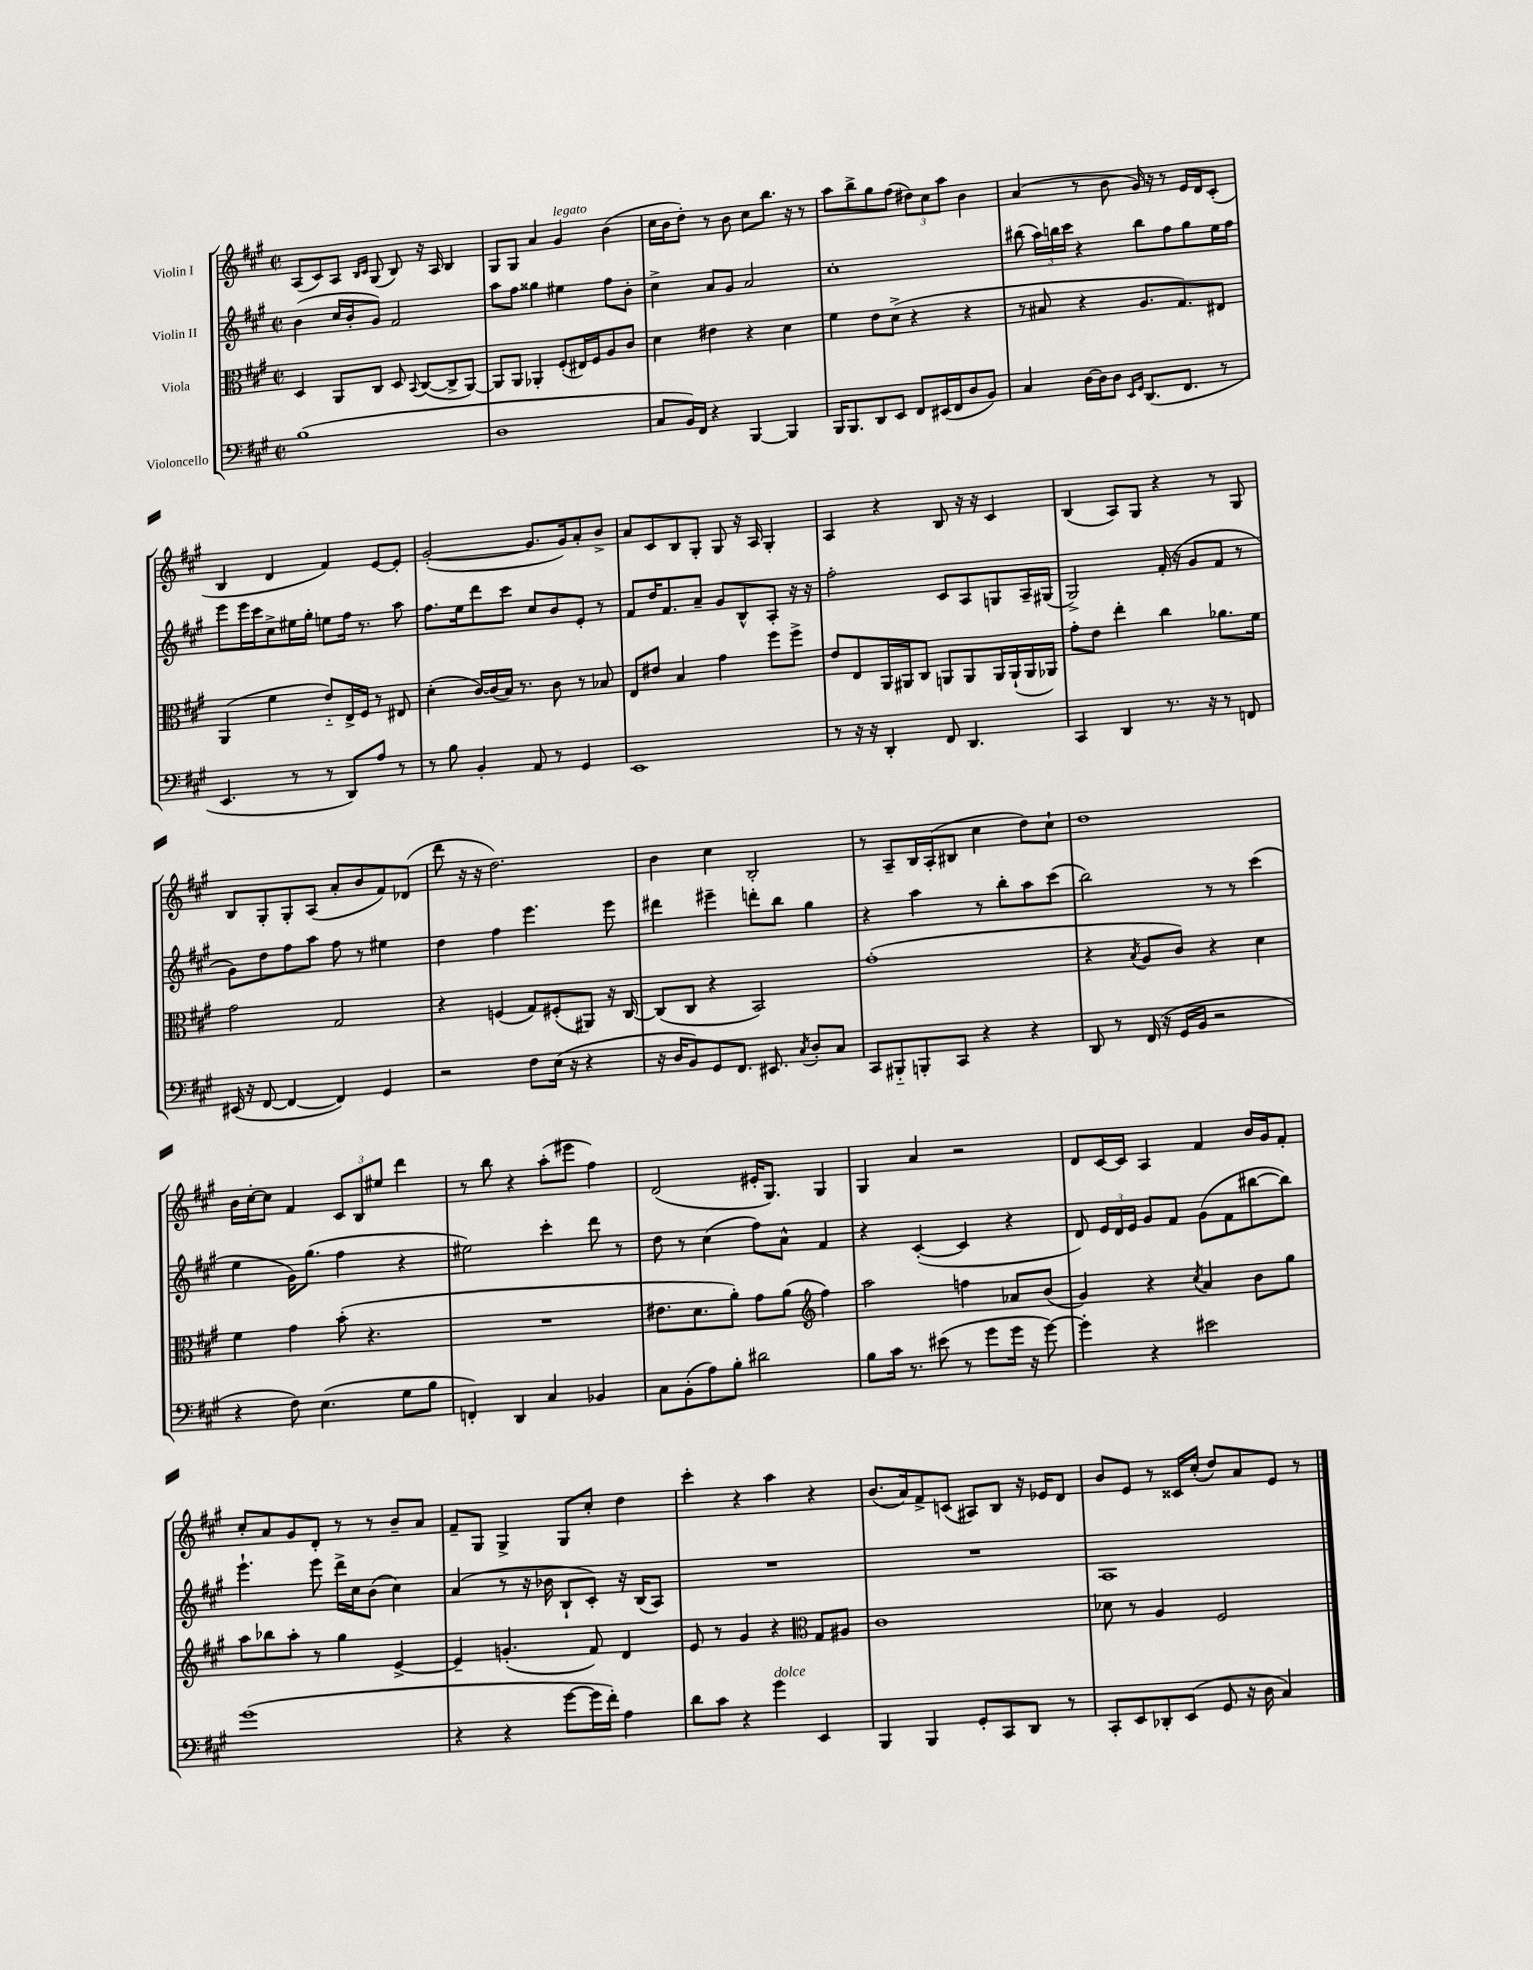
<<
\new StaffGroup <<
\new Staff = "s0" \with { instrumentName = "Violin I" } {
    \clef treble \key a \major \defaultTimeSignature \time 2/2
    \autoBeamOff a8[( cis'8) a8] \grace { b16[ cis'16] } gis8( b8) r16 a16 b4 |
    gis8[ gis8] a'4 gis'4^\markup { \italic "legato" } b'4( |
    cis''16[ b'16 d''8]-.) r8 b'8 cis''8[ b''8.] r16 r8 |
    a''8[ b''8-> gis''8 fis''8]( \tuplet 3/2 { dis''8[) cis''8 a''8] } b'4 |
    a'4( r8 b'8 gis'16) r16 r8 e'16[ d'16 cis'8]-.( |
    b4 d'4 fis'4) e'8[~ e'8]-. |
    gis'2~-.( gis'8.[ gis'16) a'8-. b'8]-> |
    a'8[ cis'8 b8 gis8]-. gis8 r16 a16 gis4-. |
    a4 r4 b8 r16 r16 cis'4 |
    b4( a8[) gis8] r4 r8 gis8 |
    b8[ gis8-. gis8-. a8]( a'8[-. b'8 fis'8) des'8]( |
    d'''8 r16 r16 d''2.) |
    b'4 cis''4 b2-. |
    r8 a8[-- b16 a16-.( bis8] cis''4 d''8[) cis''8]-! |
    d''1 |
    b'16[ cis''16~-. cis''8] fis'4 \tuplet 3/2 { cis'8[ b8 eis''8] } d'''4 |
    r8 b''8 r4 a''8[-.( eis'''8] fis''4) |
    d'2( eis'16[-. gis8.]) gis4 |
    gis4 a'4 r2 |
    d'8[ cis'16~ cis'16] a4 fis'4 b'16[ gis'16 fis'8]-. |
    cis''8[-. a'8 gis'8 d'8]-. r8 r8 b'8[-- a'8] |
    fis'8[-- gis8] gis4-> gis8[ cis''8]-. d''4 |
    cis'''4-. r4 a''4 r4 |
    b'8.[( a'16) fis'8-> c'8]( ais8[) b8] r16 ees'16[ d'8] |
    b'8[ e'8] r8 cisis'16[ cis''16]-.( d''8[) a'8 e'8] r8 \bar "|." |
}
\new Staff = "s1" \with { instrumentName = "Violin II" } {
    \clef treble \key a \major \defaultTimeSignature \time 2/2
    \autoBeamOff b'4( cis''16[ b'16-. gis'8]) fis'2 |
    a''8[ fis''8] gisis''4 eis''4 fis''8[ b'8]-. |
    cis''4-> a'8[ gis'8] a'2 |
    cis''1-. |
    bis''8( \tuplet 3/2 { a''16[) b''16 cis'''16] } r4 b''8[ fis''8 gis''8 e''16 fis''16] |
    e'''8[ e'''16 cis'''16 cis''8-> eis''16 gis''16]-. e''8[ fis''16] r8. a''8 |
    fis''8.[ e''16 d'''8 cis'''8] cis''8[ b'8 e'8]-. r8 |
    fis'8[ d''16 fis'8. a'8]-- gis'8[ b8-^ a8]-. r16 r16 |
    fis''2-. cis'8[ a8 g8 a16-- gis16]( |
    gis2->) fis'16-.( r16 gis'8[ fis'8] r8 |
    gis'8[) d''8 fis''8 a''8] fis''8 r8 eis''4 |
    d''4 fis''4 e'''4. e'''8 |
    dis'''4 eis'''4-- d'''8[-. b''8] gis''4 |
    r4 a''4 r8 b''8[-. a''8 cis'''8]( |
    b''2) r8 r8 cis'''4( |
    e''4 gis'16[) gis''8.]( fis''4 r4 |
    eis''2) cis'''4-. d'''8 r8 |
    d''8 r8 cis''4( fis''8[) a'8]-^ fis'4 |
    r4 cis'4~-.( cis'4 r4 |
    d'8) \tuplet 3/2 { e'16[ d'16 e'16] } gis'8[ fis'8] gis'8[( fis'8 bis''8~ bis''8]) |
    e'''4.-! e'''8 d'''16[-> cis''16 b'8]( cis''4) |
    a'4( r8 r16 bes'16 b8[-! cis'8]-.) r16 b16[( a8]) |
    R1 |
    R1 |
    a1 \bar "|." |
}
\new Staff = "s2" \with { instrumentName = "Viola" } {
    \clef alto \key a \major \defaultTimeSignature \time 2/2
    \autoBeamOff d4 a,8[ cis8] d8 \appoggiatura { b,8 } cis8[~( cis8-> a,8]~) |
    a,8[ a,8] aes,4-. fis8[-.( eis16) fis16 a8 cis'8] |
    d'4 eis'4 r4 d'4 |
    fis'4 e'8[ d'8]->( r4 r4 |
    r8 bis8 r4 a8.[ gis8.) eis8] |
    a,4( fis'4 e'8[-_) e16-> fis16] r8 eis8 |
    d'4-.( cis'16[~) cis'16( b16]) r8. cis'8 r8 bes8 |
    e8[ eis'8] b4 gis'4 fis''8[ fis''8]-> |
    e'8[ e8 a,16 ais,16 cis8] a,8[ a,8 a,16 a,16-!( a,16 aes,16]) |
    gis'8[-. e'8] e''4-. cis''4 aes'8.[ fis'16] |
    gis'2 gis2 |
    r4 f4( gis8[) fis8-.( ais,8]) r16 cis16~ |
    cis8[( cis8] r4 b,2) |
    gis'1-.( |
    r4 \acciaccatura { b8 } a8[ cis'8]) r4 d'4 |
    fis'4 gis'4 b'8-.( r4. |
    R1 |
    eis'8.[ d'8. a'8]-.) gis'8[ a'8]( \clef treble fis''4) |
    a''2 f''4 aes'8[ b'8]( |
    gis'4) r4 \acciaccatura { cis''8 } a'4 b'8[ gis''8] |
    a''8[ bes''8 a''8]-. r8 gis''4 e'4~-> |
    e'4-- g'4.-.( fis'8) d'4 |
    e'8 r8 gis'4 r4 \clef alto gis8[ ais8] |
    cis'1 |
    des'8 r8 a4 fis2 \bar "|." |
}
\new Staff = "s3" \with { instrumentName = "Violoncello" } {
    \clef bass \key a \major \defaultTimeSignature \time 2/2
    \autoBeamOff b1( |
    d1 |
    cis8[ b,16) fis,16] r4 b,,4~ b,,4 |
    b,,16[ b,,8. d,8 e,8] fis,8[ eis,16( fis,16 d8 b,8]) |
    cis4 d16[~ d16 d8] \grace { e,16[ gis,16] } d,8.[( fis,8.] r8 |
    e,4. r8 r8 d,8[) a8] r8 |
    r8 b8 b,4-. a,8 r8 gis,4 |
    e,1 |
    r8 r16 r16 d,4-. fis,8 d,4. |
    cis,4 d,4 r8. r16 r8 f,8 |
    eis,16( r16 fis,8~ fis,4~ fis,4) gis,4 |
    r2 fis8[ e16]( r16 r4 |
    r16 d16[ b,8) gis,8 fis,8.] eis,8. \acciaccatura { cis8 } d8[-. cis8] |
    cis,8[ bis,,8-_ b,,8-. cis,8] r4 r4 |
    d,8 r8 fis,16( r16 gis,16[ b,16] r2 |
    r4 fis8) e4.( gis8[ b8] |
    f,4-.) d,4 cis4 bes,4 |
    cis8[ b,8-.( a8) b8]-. dis'2 |
    b8[ cis'16] r8. eis'8( r8 gis'8[ gis'16] r16 gis'8~) |
    gis'4-. r4 eis'2 |
    gis'1( |
    r4 r4 gis'8[~ gis'16 fis'16]-.) a4 |
    d'8[ cis'8] r4 gis'4^\markup { \italic "dolce" } e,4 |
    b,,4 b,,4 gis,8[-. cis,8 d,8] r8 |
    cis,8[-. e,8 des,8-. e,8]( gis,8 r16 d16 cis4) \bar "|." |
}
>>
>>
\layout { \context { \Score \remove "Bar_number_engraver" } }
